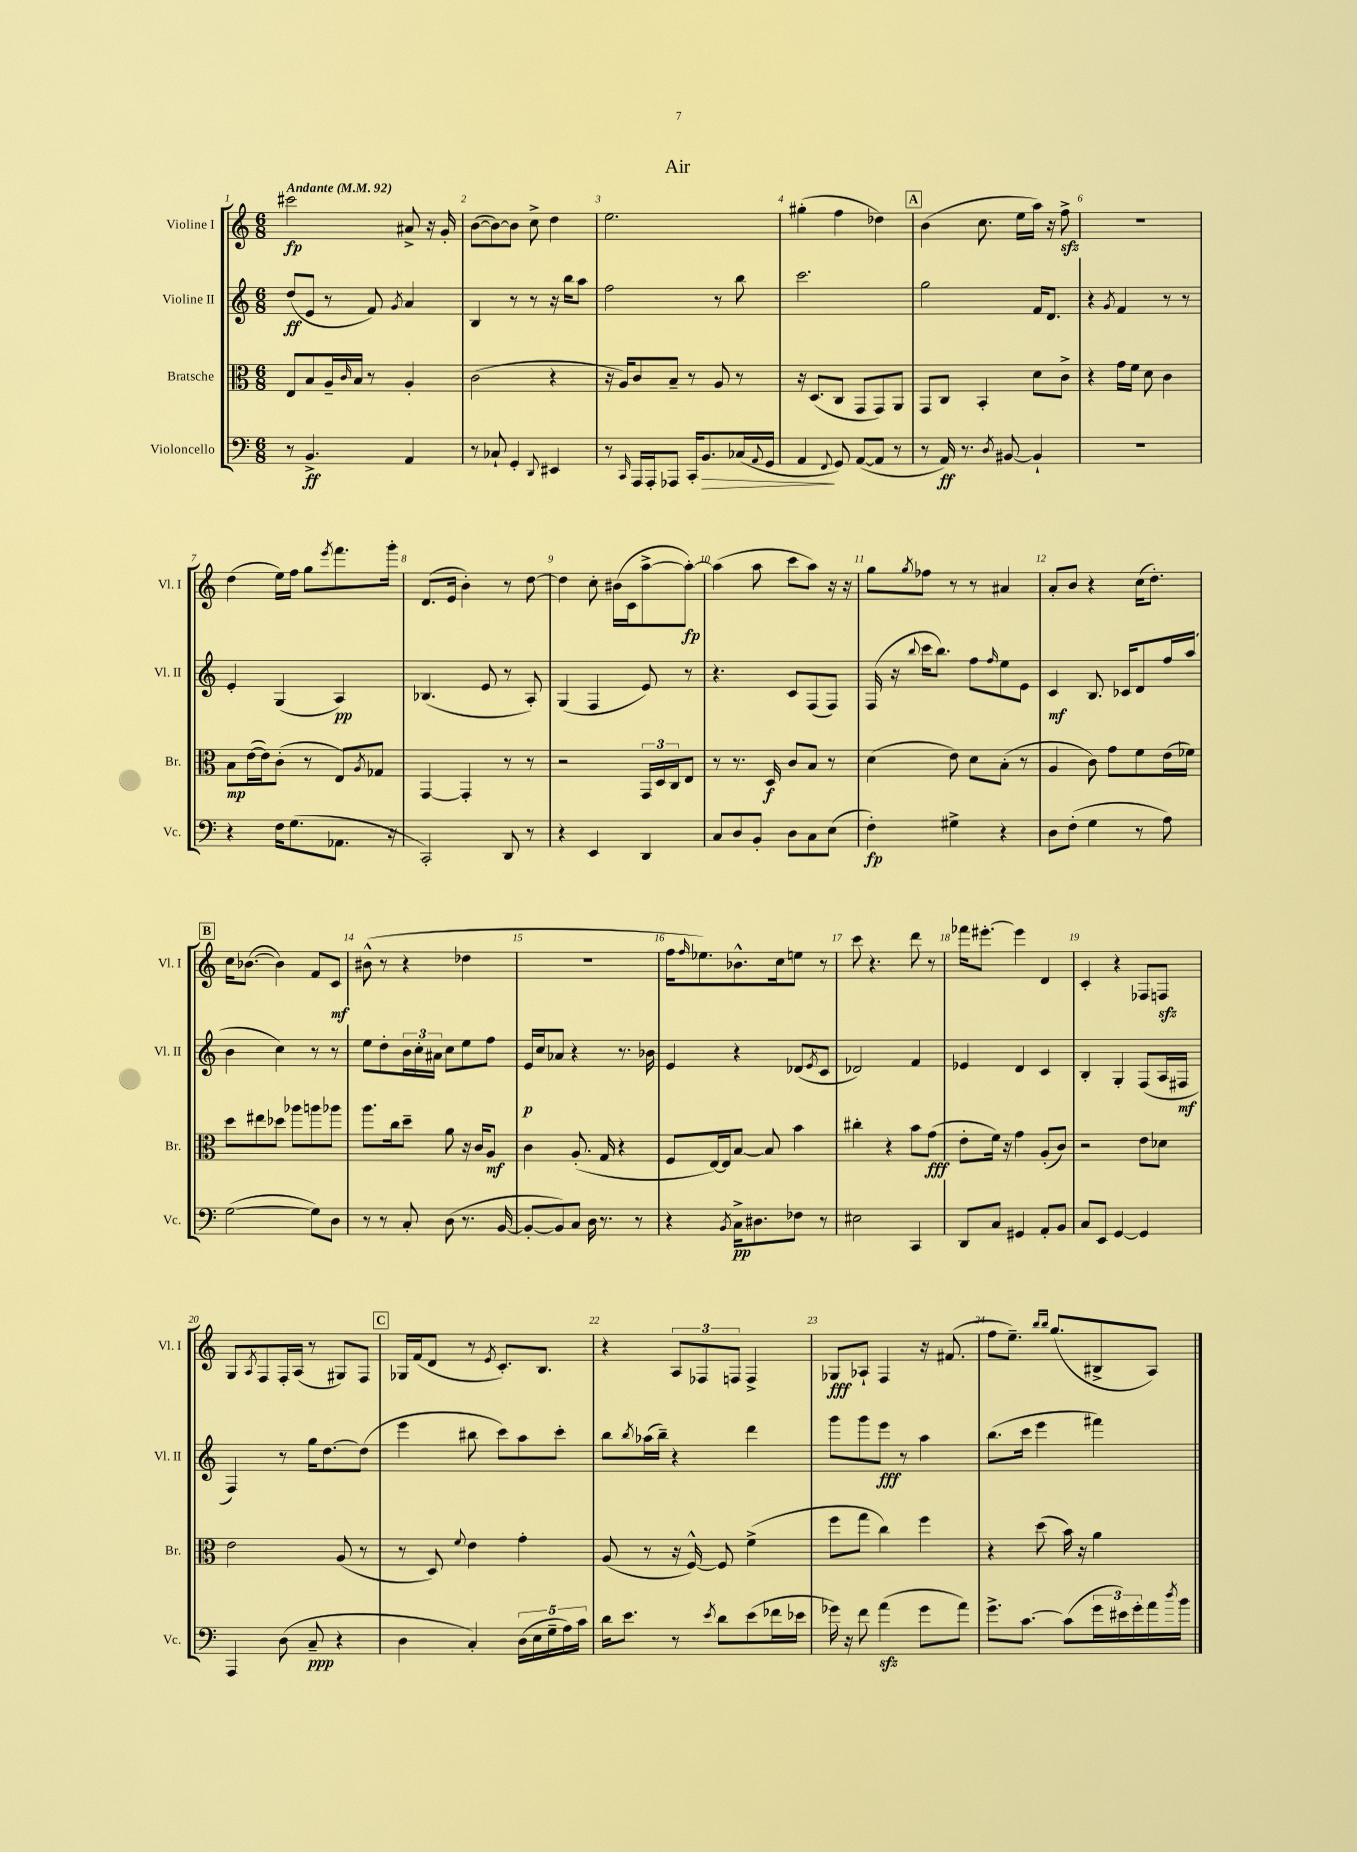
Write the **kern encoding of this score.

**kern	**kern	**kern	**kern
*staff4	*staff3	*staff2	*staff1
*clefF4	*clefC3	*clefG2	*clefG2
*k[]	*k[]	*k[]	*k[]
*M6/8	*M6/8	*M6/8	*M6/8
*MM92	*MM92	*MM92	*MM92
8r	8E	(8dd	2ccc#
4.BB^	8B	8e	.
.	16A~	8r	.
.	16qqc	.	.
.	16B	.	.
.	8r	8f)	.
.	.	8qg	.
4AA	4A'	4a	8a#^
.	.	.	16r
.	.	.	16g'
=	=	=	=
8r	(2c	4B	([8b
8C-`	.	.	8b_)
4GG'	.	8r	8b]
.	.	8r	8cc^
8qqDD	.	.	.
4EE#	4r	16r	4dd
.	.	16bb	.
.	.	8aa	.
=	=	=	=
8r	16r	2ff	2.ee
.	16A)	.	.
16qqCC	.	.	.
16AAA	8c	.	.
16AAA'	.	.	.
8AAA-	8B~	.	.
16CC'	8r	.	.
8.BB	.	.	.
.	8A	8r	.
(16C-	8r	8bb	.
8qqAA	.	.	.
16GG	.	.	.
=	=	=	=
4AA	16r	2.ccc	(4gg#'
.	(8.D	.	.
8qqFF	.	.	.
8GG)	8C	.	4ff
([8AA	8GG	.	.
8AA]	8GG)	.	4dd-)
8r	8AA	.	.
=	=	=	=
8r	8GG	2gg	(4b
16AA)	8C	.	.
8.r	.	.	.
.	4BB'	.	8.cc
8qD	.	.	.
[8BB#	.	.	.
.	.	.	16ee
4BB#`]	8d	16f	16aa)
.	.	8.d	16r
.	8c^	.	8ff^
=	=	=	=
2.r	4r	4r	2.r
.	.	8qg	.
.	16g	4f	.
.	16f	.	.
.	8d	.	.
.	4c	8r	.
.	.	8r	.
=	=	=	=
4r	8B	4e'	(4dd
.	([16e	.	.
.	16e])	.	.
16F	(8c'	(4G	16ee)
(8.G	.	.	16ff
.	8r	.	8gg
.	.	.	8qeee
8.AA-	8E)	4A)	8.fff
.	8qA	.	.
.	8G-	.	.
16r	.	.	16ggg'
=	=	=	=
2CC')	[4GG	(4.B-	(8.d
.	.	.	16e
.	4GG']	.	4b')
.	.	8e	.
8DD	8r	8r	8r
8r	8r	8A')	[8dd
=	=	=	=
4r	2r	(4G	4dd]
4EE	.	4F	8cc'
.	.	.	(16b#
.	.	.	16c
4DD	24GG	8e)	[8aa^
.	24D	.	.
.	24C	.	.
.	8E	8r	8aa'_)
=	=	=	=
8C	8r	4.r	(4aa]
8D	8.r	.	.
8BB'	.	.	8aa
.	16D	.	.
8D	8c	8c	8ccc
8C	8B	(8F	8aa)
(8E	8r	8F)	16r
.	.	.	16r
=	=	=	=
4F')	(4d	(16F	8gg
.	.	16r	.
.	.	8qqbb	8qgg
.	.	16ccc	8ff-
.	.	8.bb)	.
4G#^	8e)	.	8r
.	8d	8ff	8r
.	.	16qqff	.
4r	(8B'	8ee	4a#
.	8r	8e	.
=	=	=	=
8D	4A	4c	8a'
(8F'	.	.	8b
4G	8c)	8.B	4r
.	8g	.	.
.	.	16c-	.
8r	8f	8d	(16cc
.	.	.	8.dd')
8A)	(16e	16ff	.
.	16f-)	(16aa	.
=	=	=	=
([2G	8dd	4b	16cc
.	.	.	([8.b-
.	8ee#	.	.
.	8dd-	4cc)	4b-])
.	8aa-	.	.
8G])	8aa	8r	8f
8D	8aa-	8r	8c
=	=	=	=
8r	8.aa	8ee	(8b#^^
8r	.	8dd'	8r
.	16cc	.	.
8C'	8dd~	24b	4r
.	.	24cc'	.
.	.	24a#	.
(8D	8a	8cc	.
8.r	16r	8ee	4dd-
.	16c	.	.
.	8A	8ff	.
[16BB	.	.	.
=	=	=	=
8BB'_	4c	16e	2.r
.	.	16cc	.
8BB])	.	8a-	.
8C	(8.A'	4r	.
16D	.	.	.
8.r	16G	.	.
.	4r	8.r	.
8r	.	.	.
.	.	16b-	.
=	=	=	=
4r	8F	4e	16ff
.	.	.	16qqff
.	.	.	8.ee-)
.	[16E)	.	.
.	16E]	.	.
8qBB	.	.	.
16C^	[8B	4r	8.b-^^
8.D#	.	.	.
.	8B]	.	.
.	.	.	16cc
8F-	4b	(8d-	8ee
.	.	8qe	.
8r	.	8c	8r
=	=	=	=
2E#	4cc#'	2d-)	8ccc
.	.	.	4.r
.	4r	.	.
4CC	8b	4f	8ddd
.	(8g	.	8r
=	=	=	=
8DD	8e'	4e-	16fff-
.	.	.	[8.eee#'
8C	16f)	.	.
.	16r	.	.
4GG#	4g	4d	4eee#]
8AA'	(8A'	4c	4d
8BB	8c)	.	.
=	=	=	=
8C	2r	4B'	4c'
8EE	.	.	.
[4GG	.	4G'	4r
4GG]	8e	(8F	8F-
.	8d-	16A	8F
.	.	16F#	.
=	=	=	=
4AAA	2e	4F)	8G
.	.	.	8qA
.	.	.	8F
(8D	.	8r	16F'
.	.	.	(16A
8C~	.	16gg	8r
.	.	[8.dd	.
4r	(8A	.	8G#)
.	8r	(8dd]	8F
=	=	=	=
4D	8r	4eee	16G-
.	.	.	(16f
.	8D)	.	8d
.	8qqf	.	.
4C')	4e	8bb#	8r
.	.	.	8qe
.	.	8ccc)	8.c')
(20D	4g'	8aa	.
20E	.	.	.
.	.	.	8.B
20G~	.	.	.
.	.	8ccc'	.
20A)	.	.	.
20c	.	.	.
=	=	=	=
16d	(8A	8bb	4r
8.e	.	.	.
.	.	8qbb	.
.	8r	(16aa-	.
.	.	16bb~)	.
8r	16r	4r	12A
.	[16F^^)	.	.
.	.	.	12F-
8qe	.	.	.
8d	8F]	.	.
.	.	.	12F
(8e	(4f^	4ddd	4F^
16f-	.	.	.
16e-	.	.	.
=	=	=	=
16g-)	8ff	8ggg	8G-
16r	.	.	.
8f	8gg	8ggg	8A-`
(4a	4cc)	8eee	4F
.	.	8r	.
8g-	4ff	4aa	16r
.	.	.	(8.f#
8a)	.	.	.
=	=	=	=
8.g^	4r	(8.bb	8ff
.	.	.	8.ee~)
[8.c	.	16ccc	.
.	(8dd	4eee	.
.	.	.	16qqbb
.	.	.	16qqbb
.	.	.	(8.gg
(8c]	16b)	.	.
.	16r	.	.
24g	4a	4fff#)	8B#^
24e#)	.	.	.
24g'	.	.	.
16a	.	.	8A)
8qdd	.	.	.
16b	.	.	.
==	==	==	==
*-	*-	*-	*-
